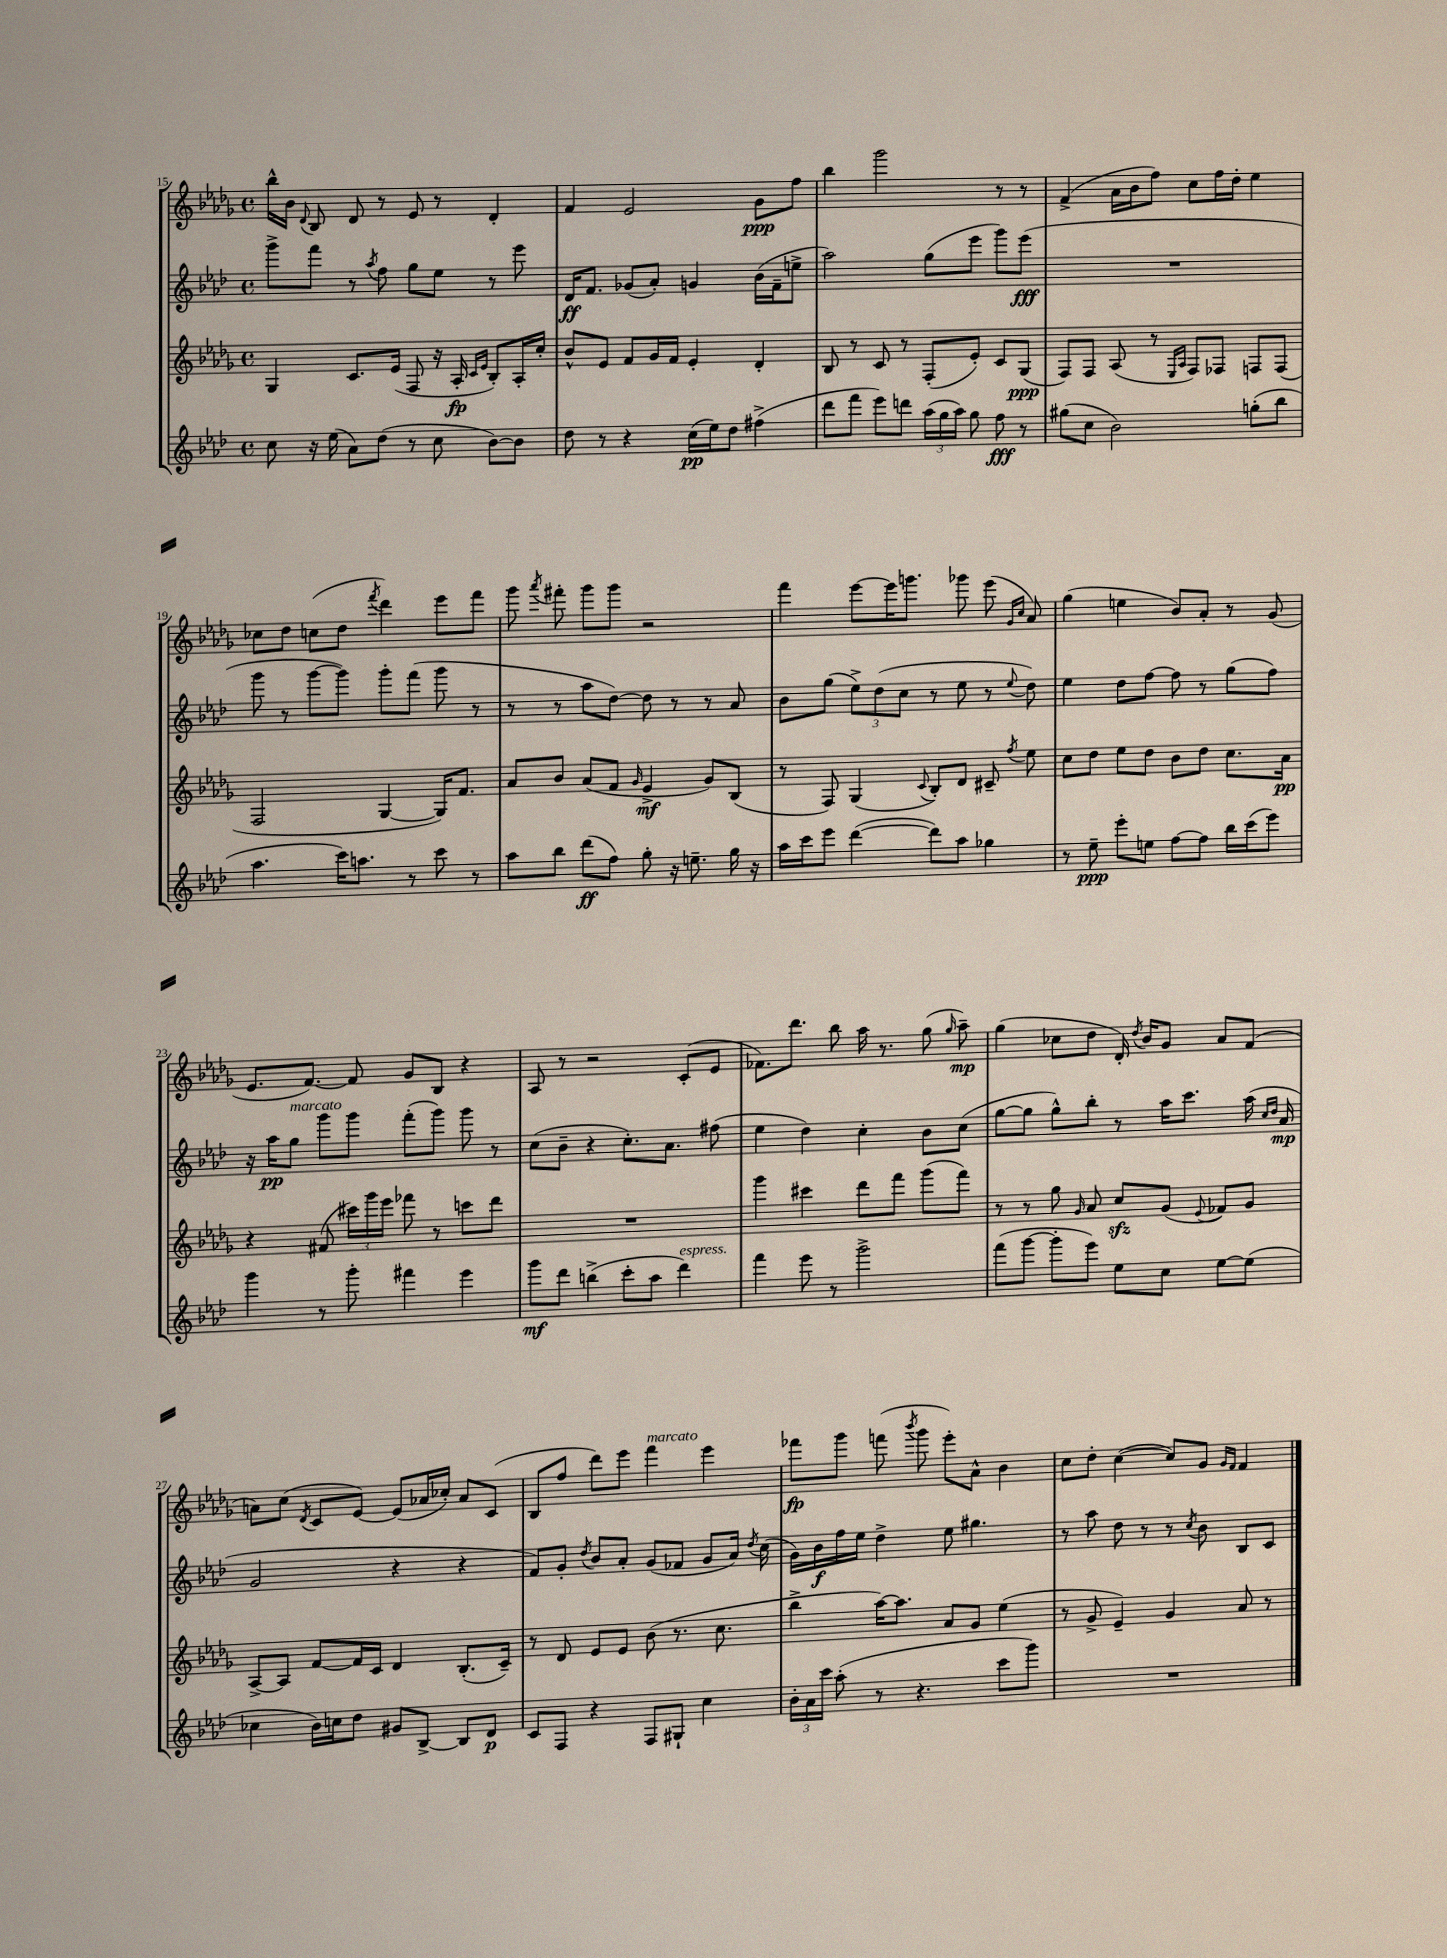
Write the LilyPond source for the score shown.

<<
\new StaffGroup <<
\new Staff = "s0" {
    \clef treble \key des \major \defaultTimeSignature \time 4/4
    \autoBeamOff bes''16[-^ bes'16] \appoggiatura { des'8 } bes8 des'8 r8 ees'8 r8 des'4-. |
    f'4 ees'2 ges'8[\ppp f''8] |
    bes''4 ges'''2 r8 r8 |
    f'4->( aes'16[ bes'16 f''8]) c''8[ f''16 des''16]-. ees''4 |
    ces''8[ des''8] c''8[( des''8] \acciaccatura { f'''8 } des'''4) ees'''8[ f'''8] |
    ges'''8 \acciaccatura { aes'''8 } fis'''8-. ges'''8[ ges'''8] r2 |
    f'''4 ees'''8[~ ees'''16 g'''8.] ges'''8 ees'''8( \grace { ges'16[ c''16] } aes'8) |
    ges''4( e''4 bes'8[) aes'8]-. r8 ges'8( |
    ees'8.[ f'8.]~) f'8 ges'8[ bes8] r4 |
    aes8 r8 r2 c'8[-.( ees'8] |
    fes'8.[) des'''8.] bes''8 aes''16 r8. ges''8( \grace { ges''16 } aes''8--\mp) |
    ges''4( ces''8[ des''8] des'16-.) \acciaccatura { des''8 } bes'16[ ges'8] aes'8[ f'8]( |
    a'8[) c''8]( \acciaccatura { des'8 } c'8[ ees'8]~) ees'8[( aes'16 ces''16]-.) aes'8[ c'8]( |
    bes8[ f''8] des'''8[) ees'''8] f'''4^\markup { \italic "marcato" } ees'''4 |
    fes'''8[\fp ges'''8] f'''8( \acciaccatura { bes'''8 } ges'''8 ees'''8[-.) aes'8]-^ bes'4 |
    c''8[ des''8]-. c''4~( c''8[) ges'8] \grace { ges'16[ f'16] } f'4 \bar "|." |
}
\new Staff = "s1" {
    \clef treble \key aes \major \defaultTimeSignature \time 4/4
    \autoBeamOff g'''8[-> f'''8] r8 \acciaccatura { aes''8 } f''8 g''8[ ees''8] r8 ees'''8 |
    des'16[\ff f'8.] ges'8[( aes'8]-.) g'4 bes'16[( f'16-- e''8]-> |
    aes''2) g''8[( ees'''8] g'''8[) ees'''8]\fff( |
    R1 |
    g'''8 r8 g'''8[~ g'''8]) g'''8[-. f'''8]( g'''8 r8 |
    r8 r8 aes''8[ des''8]~) des''8 r8 r8 aes'8 |
    bes'8[ g''8]( \tuplet 3/2 { ees''8[->) des''8( c''8] } r8 ees''8 r8 \appoggiatura { ees''8 } des''8) |
    ees''4 des''8[ f''8]~ f''8 r8 g''8[( f''8]) |
    r16 aes''16[\pp g''8]^\markup { \italic "marcato" } g'''8[ g'''8] f'''8[-.( g'''8]) g'''8 r8 |
    c''8[( bes'8]-- r4 c''8.[-.) aes'8.] fis''8( |
    ees''4 des''4) c''4-. bes'8[ c''8]( |
    g''8[~ g''8] g''8[-^) bes''8]-. r8 aes''16[ c'''8.] aes''16( \grace { c''16[ des''16] } aes'16\mp |
    g'2 r4 r4 |
    f'8[) g'8]-. \acciaccatura { des''8 } bes'8[ aes'8]-. g'8[( fes'8] g'8[ aes'16]) \acciaccatura { des''8 } c''16( |
    g'16[) bes'16\f f''16 ees''16] des''4-> ees''8 gis''4. |
    r8 aes''8 des''8 r8 r8 \acciaccatura { c''8 } bes'8 bes8[ c'8] \bar "|." |
}
\new Staff = "s2" {
    \clef treble \key des \major \defaultTimeSignature \time 4/4
    \autoBeamOff ges4 c'8.[ ees'16]( f8 r16 aes16-.\fp \grace { c'16[ ees'16] } bes8[-.) aes16-. c''16]-. |
    bes'8[-^ ees'8] f'8[ ges'16 f'16] ees'4-. des'4-. |
    bes8 r8 c'8 r8 f8[-.( ees'8]-.) c'8[ ges8]\ppp( |
    f8[) f8] aes8( r8 \grace { ees16[ aes16] } f8[) fes8] f8[ f8]( |
    f2 ges4~ ges16[) f'8.] |
    aes'8[ bes'8] aes'8[( f'8] \grace { ges'16 } ees'4->\mf ges'8[) bes8]( |
    r8 f8) ges4( \appoggiatura { c'8 } bes8[-.) des'8] cis'8-- \acciaccatura { f''8 } ees''8 |
    c''8[ des''8] ees''8[ des''8] bes'8[ des''8] c''8.[ aes'16]\pp |
    r4 fis'8( \tuplet 3/2 { cis'''16[) ges'''16 ees'''16] } fes'''8 r8 c'''8[ des'''8] |
    R1 |
    ges'''4 cis'''4 des'''8[ f'''8] ges'''8[( f'''8]) |
    r8 r8 ges''8 \grace { ges'16 } aes'8 c''8[\sfz ges'8]( \appoggiatura { ees'8 } fes'8[) ges'8] |
    aes8[~-> aes8] f'8[~ f'16 c'16] des'4 bes8.[-.( c'16]--) |
    r8 des'8 ees'8[ ees'8] bes'8( r8. c''8. |
    bes''4-> aes''16[~) aes''8.] aes'8[ ges'8] ees''4( |
    r8 ges'8-> ees'4--) ges'4 aes'8 r8 \bar "|." |
}
\new Staff = "s3" {
    \clef treble \key aes \major \defaultTimeSignature \time 4/4
    \autoBeamOff c''8 r16 ees''16( aes'8[) des''8]( r8 c''8 bes'8[~) bes'8] |
    des''8 r8 r4 c''16[\pp( ees''16) des''8] fis''4->( |
    des'''8[ f'''8] ees'''8[) d'''8] \tuplet 3/2 { aes''16[( g''16 aes''16]) } g''8 f''8\fff r8 |
    gis''8[( c''8] bes'2) g''8[-.( bes''8] |
    aes''4. c'''16[) a''8.] r8 c'''8 r8 |
    aes''8[ bes''8] des'''8[\ff( f''8]) g''8-. r16 e''8.-- g''16 r16 |
    aes''16[ c'''16 ees'''8] des'''4~( des'''8[) aes''8] ges''4 |
    r8 ees''8--\ppp ees'''8[-. e''8] f''8[~ f''8] bes''16[ c'''16( ees'''8]) |
    g'''4 r8 g'''8-. fis'''4 ees'''4 |
    g'''8[\mf des'''8] b''4->( c'''8[-. aes''8] des'''4^\markup { \italic "espress." }) |
    f'''4 ees'''8 r8 g'''2-> |
    f'''8[( g'''8]~ g'''8[-. ees'''8]) ees''8[ c''8] ees''8[~ ees''8]( |
    ces''4 bes'16[) c''16 des''8] gis'8[ bes8]~-> bes8[ des'8]\p |
    c'8[ f8] r4 f8[ gis8]-! c''4 |
    \tuplet 3/2 { bes'16[-. aes'16 c'''16] } aes''8-.( r8 r4. c'''8[ g'''8]) |
    R1 \bar "|." |
}
>>
>>
\layout { \context { \Score currentBarNumber = #15 } }
